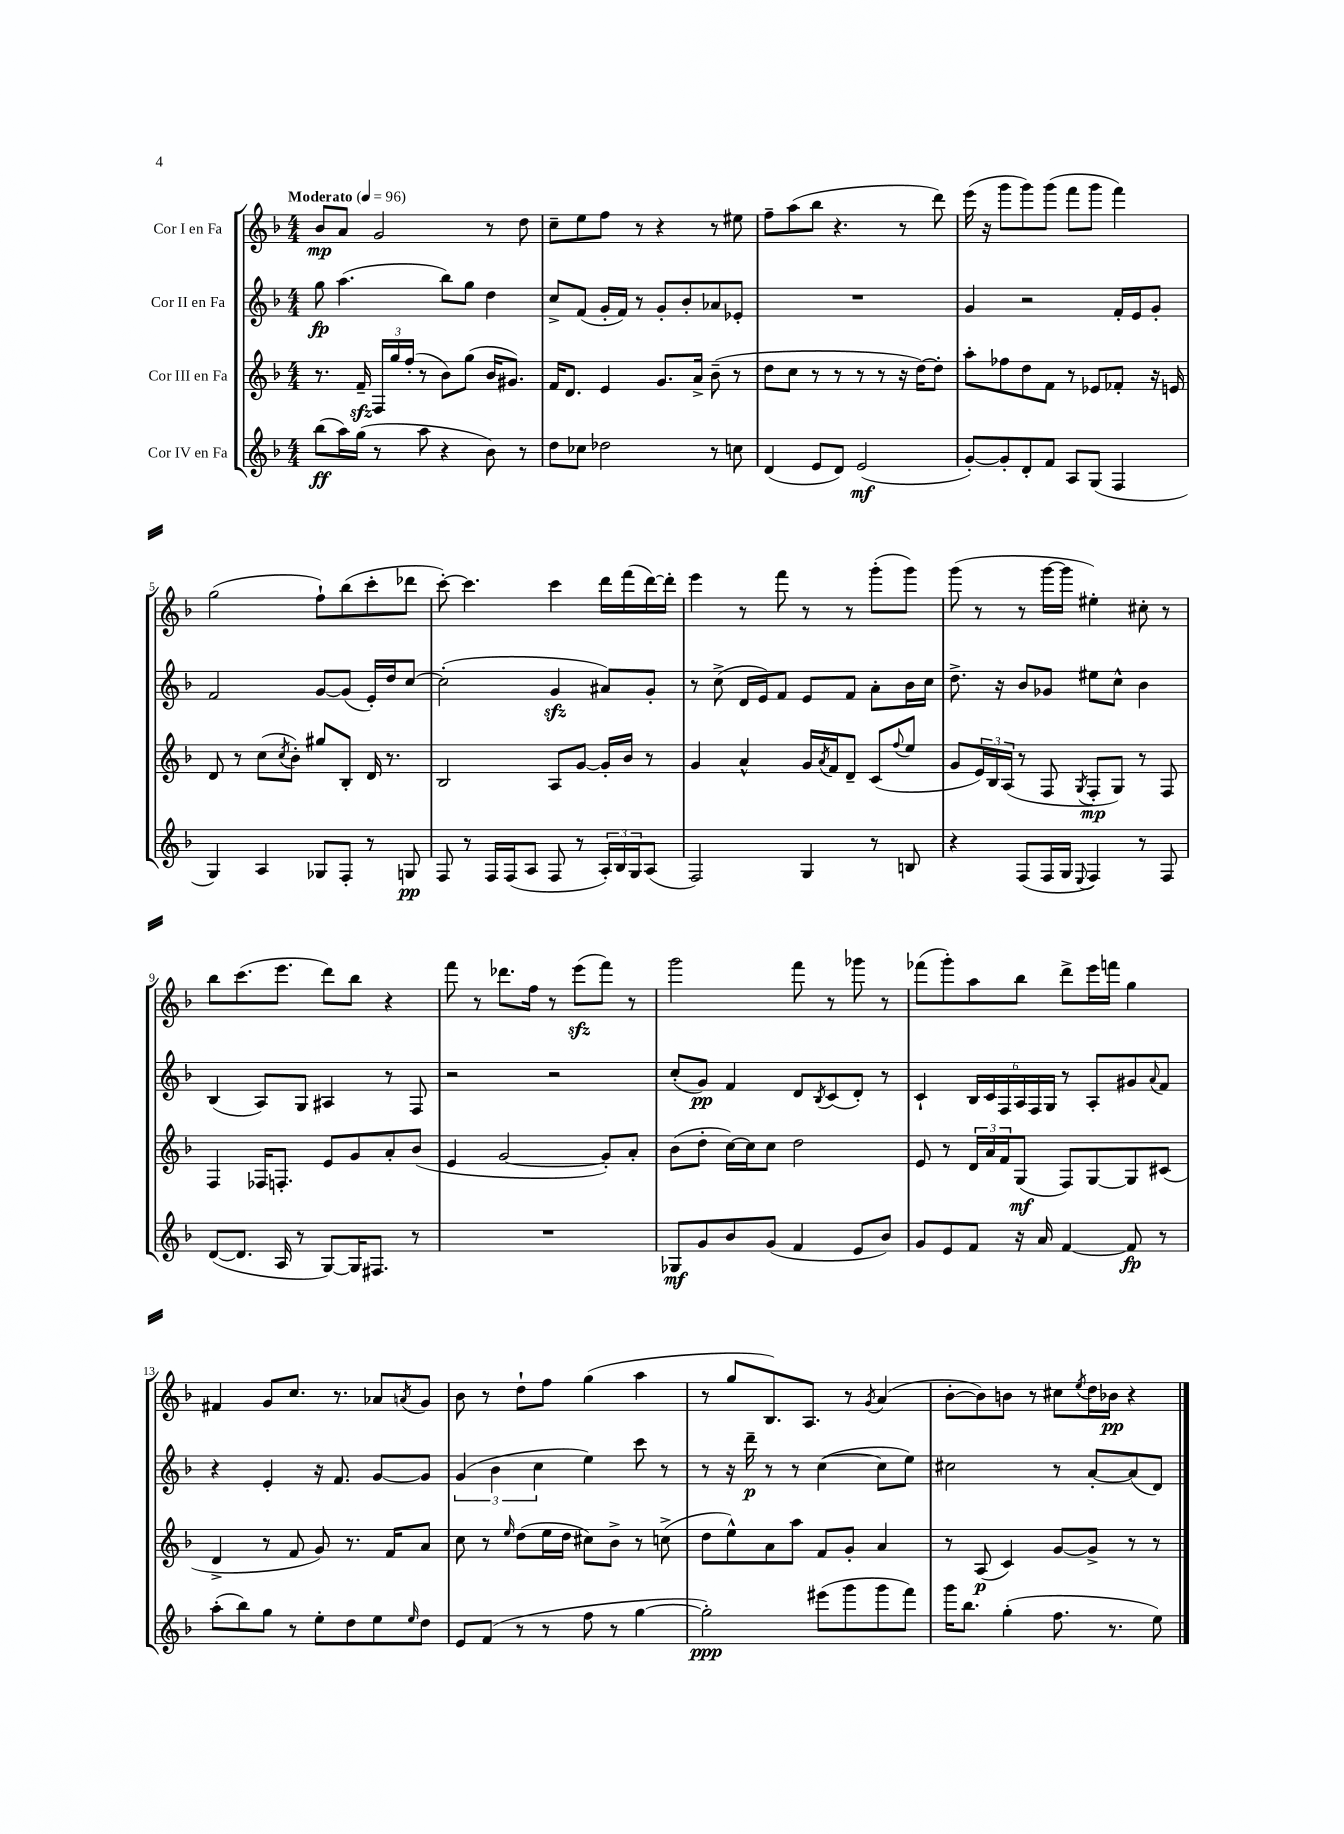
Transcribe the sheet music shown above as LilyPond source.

<<
\new StaffGroup <<
\new Staff = "s0" \with { instrumentName = "Cor I en Fa" } {
    \clef treble \key f \major \numericTimeSignature \time 4/4 \tempo "Moderato" 4 = 96
    bes'8\mp a'8 g'2 r8 d''8 |
    c''8-- e''8 f''8 r8 r4 r8 eis''8 |
    f''8-- a''8( bes''8 r4. r8 d'''8) |
    e'''16( r16 g'''8 g'''8) g'''8( f'''8 g'''8 f'''4) |
    g''2( f''8-!) bes''8( c'''8-. des'''8 |
    c'''8~-.) c'''4. c'''4 d'''16 f'''16( d'''16~) d'''16-. |
    e'''4 r8 f'''8 r8 r8 g'''8-.( g'''8) |
    g'''8( r8 r8 g'''16~ g'''16 eis''4-.) cis''8-. r8 |
    bes''8 c'''8.( e'''8. d'''8) bes''8 r4 |
    f'''8 r8 des'''8. f''16 r8 e'''8\sfz( f'''8) r8 |
    g'''2 f'''8 r8 ges'''8 r8 |
    fes'''8( g'''8-.) a''8 bes''8 d'''8-> e'''16 f'''16 g''4 |
    fis'4 g'8 c''8. r8. aes'8 \acciaccatura { a'8 } g'8 |
    bes'8 r8 d''8-! f''8 g''4( a''4 |
    r8 g''8 bes8.) a8. r8 \acciaccatura { g'8 } a'4( |
    bes'8~-. bes'8) b'8 r8 cis''8 \acciaccatura { e''8 } d''16 bes'16\pp r4 \bar "|." |
}
\new Staff = "s1" \with { instrumentName = "Cor II en Fa" } {
    \clef treble \key f \major \numericTimeSignature \time 4/4
    g''8\fp a''4.( bes''8) g''8 d''4 |
    c''8-> f'8( g'16-. f'16) r8 g'8-. bes'8-. aes'8 ees'8-. |
    R1 |
    g'4 r2 f'16-. e'16 g'8-. |
    f'2 g'8~ g'8( e'16-.) d''16 c''8~ |
    c''2-.( g'4\sfz ais'8) g'8-. |
    r8 c''8->( d'16 e'16) f'8 e'8 f'8 a'8-. bes'16 c''16 |
    d''8.-> r16 bes'8 ges'8 eis''8 c''8-^ bes'4 |
    bes4( a8) g8 ais4 r8 f8 |
    r2 r2 |
    c''8-.( g'8\pp) f'4 d'8 \acciaccatura { bes8 } c'8( d'8-.) r8 |
    c'4-! \tuplet 6/4 { bes16 c'16 f16 a16 f16 g16 } r8 a8-. gis'8 \appoggiatura { a'8 } f'8 |
    r4 e'4-. r16 f'8. g'8~ g'8 |
    \tuplet 3/2 { g'4( bes'4 c''4 } e''4) c'''8 r8 |
    r8 r16 d'''16--\p r8 r8 c''4~( c''8 e''8) |
    cis''2 r8 a'8~-. a'8( d'8) \bar "|." |
}
\new Staff = "s2" \with { instrumentName = "Cor III en Fa" } {
    \clef treble \key f \major \numericTimeSignature \time 4/4
    r8. f'16--\sfz \tuplet 3/2 { f16 g''16 f''16-.( } r8 bes'8) g''8( bes'16 gis'8.) |
    f'16 d'8. e'4 g'8. a'16-> bes'8--( r8 |
    d''8 c''8 r8 r8 r8 r8 r16 d''16~) d''8-. |
    a''8-. fes''8 d''8 f'8 r8 ees'8 fes'8-. r16 e'16 |
    d'8 r8 c''8( \acciaccatura { c''8 } bes'8-.) gis''8 bes8-. d'16 r8. |
    bes2 a8 g'8~ g'16-. bes'16 r8 |
    g'4 a'4-^ g'16 \acciaccatura { a'8 } f'16 d'8-- c'8( \appoggiatura { f''8 } e''8 |
    g'8 \tuplet 3/2 { e'16) bes16 a16( } r8 f8 \acciaccatura { g8 } f8-.\mp g8) r8 f8 |
    f4 fes16 f8.-. e'8 g'8 a'8-. bes'8( |
    e'4 g'2~ g'8-.) a'8-. |
    bes'8( d''8-. c''16~) c''16 c''8 d''2 |
    e'8 r8 \tuplet 3/2 { d'16 a'16 f'16 } g8\mf( f8) g8~ g8 cis'8( |
    d'4-> r8 f'8 g'8) r8. f'16 a'8 |
    c''8 r8 \grace { e''16 } d''8( e''16 d''16 cis''8) bes'8-> r8 c''8->( |
    d''8 e''8-^) a'8 a''8 f'8 g'8-. a'4 |
    r8 a8\p( c'4) g'8~ g'8-> r8 r8 \bar "|." |
}
\new Staff = "s3" \with { instrumentName = "Cor IV en Fa" } {
    \clef treble \key f \major \numericTimeSignature \time 4/4
    bes''8\ff( a''16) g''16( r8 a''8 r4 bes'8) r8 |
    d''8 ces''8 des''2 r8 c''8 |
    d'4( e'8 d'8) e'2\mf( |
    g'8~-.) g'8-. d'8-. f'8 a8 g8( f4 |
    g4) a4 ges8 f8-. r8 g8\pp |
    f8 r8 f16 f16( a8 f8 r8 \tuplet 3/2 { a16-.) bes16 g16 } a8( |
    f2) g4 r8 b8 |
    r4 f8( f16 g16 \appoggiatura { e8 } f4) r8 f8 |
    d'8~( d'8. a16 r8 g8~) g16 fis8. r8 |
    R1 |
    ges8\mf g'8 bes'8 g'8( f'4 e'8 bes'8) |
    g'8 e'8 f'8 r16 a'16 f'4~ f'8\fp r8 |
    a''8-.( bes''8) g''8 r8 e''8-. d''8 e''8 \grace { e''16 } d''8 |
    e'8 f'8( r8 r8 f''8 r8 g''4~ |
    g''2-.\ppp) eis'''8( g'''8 g'''8 f'''8) |
    g'''16 bes''8. g''4-.( f''8. r8. e''8) \bar "|." |
}
>>
>>
